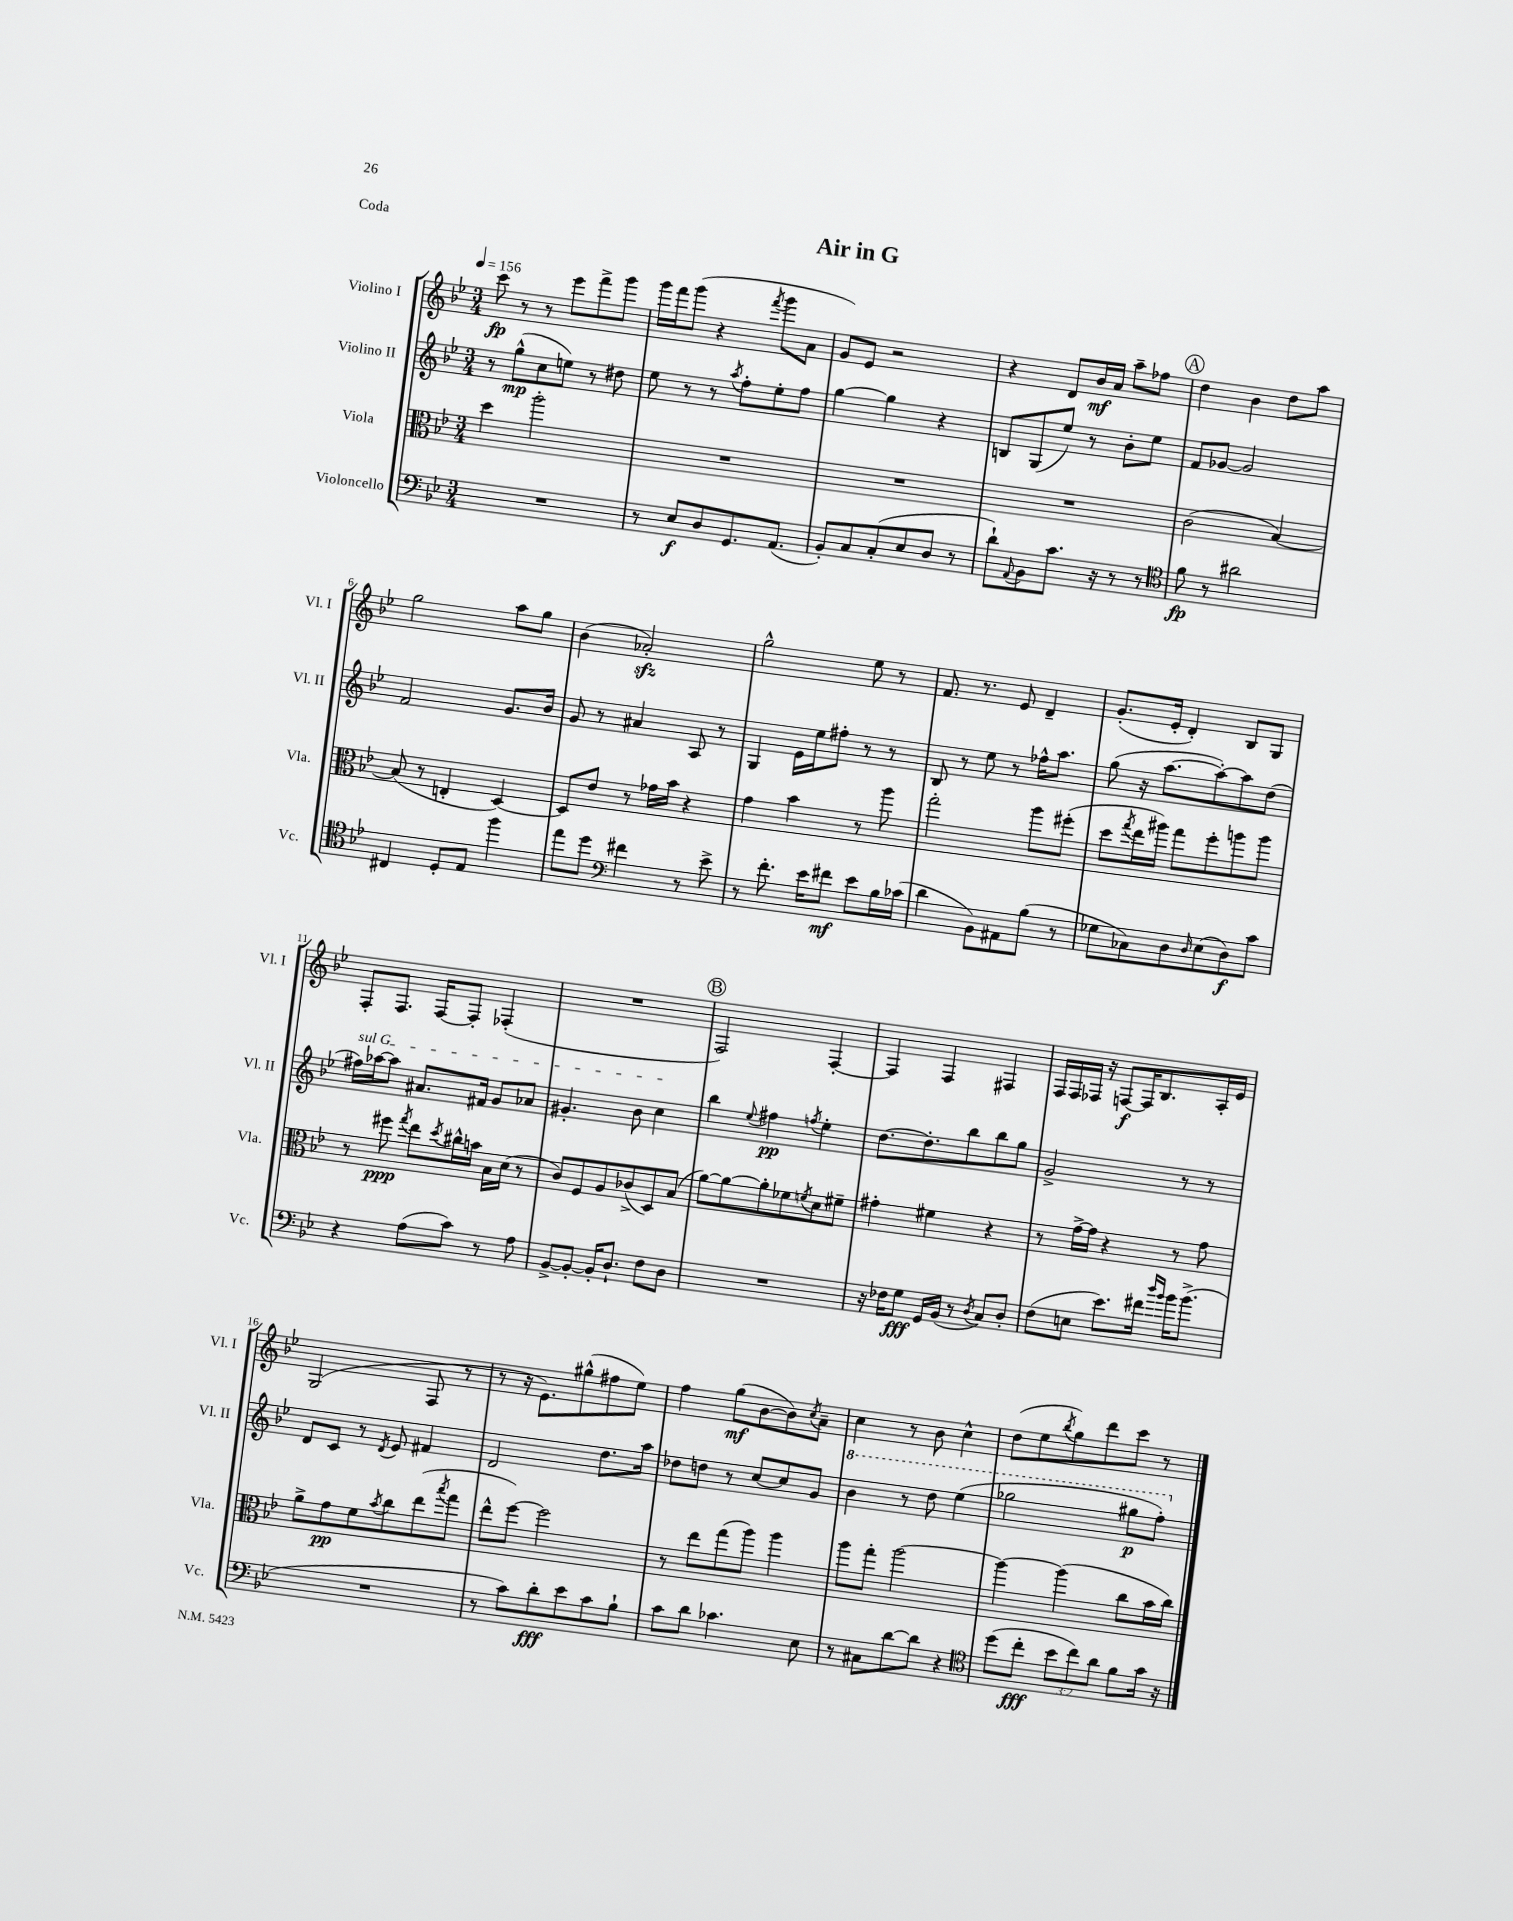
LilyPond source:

\header { title = "Air in G" piece = "Coda" }
<<
\new StaffGroup <<
\new Staff = "s0" \with { instrumentName = "Violino I" shortInstrumentName = "Vl. I" } {
    \clef treble \key bes \major \numericTimeSignature \time 3/4 \tempo 4 = 156
    c'''8\fp r8 r8 ees'''8 f'''8-> g'''8 |
    g'''16 f'''16 g'''8( r4 \acciaccatura { f'''8 } g'''8 a'8 |
    g'8) ees'8 r2 |
    r4 d'8 bes'16\mf a'16 a''8-- fes''8 |
    \mark \markup { \circle "A" } d''4 bes'4 d''8 a''8 |
    g''2 a''8 g''8 |
    bes'4( aes'2-.\sfz) |
    g''2-^ ees''8 r8 |
    f'8. r8. ees'8 d'4-- |
    g'8.-.( ees'16-. d'4-.) bes8 g8 |
    f8-. f8. f16~ f8-. fes4-.( |
    R2. |
    \mark \markup { \circle "B" } f2) f4~-. |
    f4 f4 fis4 |
    f16 f16 fes16 r16 f8~\f f16 bes8. a16-. ees'16 |
    g2( f8 r8 |
    r8 r16 ees'8.) gis''8-^( fis''8 ees''8) |
    f''4 g''8\mf( bes'8~ bes'8) \acciaccatura { c''8 } a'8-- |
    c''4 r8 bes'8 c''4-^ |
    d''8( ees''8 \acciaccatura { bes''8 } g''8) d'''8 c'''8 r8 \bar "|." |
}
\new Staff = "s1" \with { instrumentName = "Violino II" shortInstrumentName = "Vl. II" } {
    \clef treble \key bes \major \numericTimeSignature \time 3/4
    r8 g''8-^\mp( c''8 e''8) r8 dis''8 |
    ees''8 r8 r8 \acciaccatura { a''8 } f''8-. ees''8-. f''8 |
    g''4~ g''4 r4 |
    b8 g8( ees''8) r8 bes'8-. ees''8 |
    \mark \markup { \circle "A" } f'8 ges'8~ ges'2 |
    f'2 g'8. bes'16 |
    g'8 r8 ais'4 a8 r8 |
    g4 ees'16 ees''16 fis''8-. r8 r8 |
    bes8 r8 ees''8 r8 fes''16-^ a''8. |
    g''8( r16 a''8.~ a''8~-.) a''8 d''8( |
    \once \override TextSpanner.bound-details.left.text = \markup { \italic "sul G" } fis''16\startTextSpan) aes''16~ aes''8 ais'8. fis'16 g'8 aes'8 |
    gis'4.-. bes'8 c''4\stopTextSpan |
    \mark \markup { \circle "B" } bes''4 \appoggiatura { ees''8 } fis''4\pp \acciaccatura { f''8 } ees''4-. |
    d''8.~ d''8.-. bes''8 bes''8 g''8 |
    g'2-> r8 r8 |
    d'8 c'8 r8 \acciaccatura { d'8 } ees'8 fis'4 |
    d'2 d''8. a''16 |
    des''8 d''8 r8 c''8~ c''8 g'8 |
    \ottava #1 bes''4 r8 d'''8 ees'''4( |
    ges'''2 gis'''8\p f'''8-.) \ottava #0 \bar "|." |
}
\new Staff = "s2" \with { instrumentName = "Viola" shortInstrumentName = "Vla." } {
    \clef alto \key bes \major \numericTimeSignature \time 3/4
    d''4 a''2-. |
    R2. |
    R2. |
    R2. |
    \mark \markup { \circle "A" } c'2( bes4~) |
    bes8( r8 e4-. d4~) |
    d8 ees'8 r8 ges'16 bes'16 r4 |
    g'4 bes'4 r8 a''8 |
    g''2-. a''8 fis''8-.( |
    d''8 \acciaccatura { g''8 } ees''16 ais''16) g''8 f''8-. a''8 a''8 |
    r8 fis''8\ppp \acciaccatura { g''8 } ees''8 \acciaccatura { d''8 } cis''16-^ b'16 bes16 d'16( r8 |
    c'8) f8 a8 ces'8->( d8) bes8( |
    \mark \markup { \circle "B" } a'8~) a'8~ a'8-. fes'8 \acciaccatura { f'8 } d'8 fis'8-- |
    gis'4-. fis'4 r4 |
    r8 g'16~-> g'16 r4 r8 g'8 |
    a'8-> g'8\pp f'8 \acciaccatura { bes'8 } c''8 ees''8( \acciaccatura { bes''8 } g''8 |
    ees''8-^ f''8~) f''2 |
    r8 ees''8 g''8( a''8) a''4 |
    a''8 g''8-. a''2~ |
    a''4~ a''4( c''8 bes'16 c''16) \bar "|." |
}
\new Staff = "s3" \with { instrumentName = "Violoncello" shortInstrumentName = "Vc." } {
    \clef bass \key bes \major \numericTimeSignature \time 3/4 \override Staff.TupletNumber.text = #tuplet-number::calc-fraction-text
    R2. |
    r8 ees8\f d8 g,8. a,8.( |
    bes,8-.) c8 c8-.( ees8 d8 r8 |
    d'8-!) \appoggiatura { a,8 } bes,8 c'8. r16 r8 r8 |
    \mark \markup { \circle "A" } \clef tenor f'8\fp r8 ais'2 |
    cis4 d8-. ees8 f''4 |
    ees''8 d''8 \clef bass fis'4 r8 ees'8-> |
    r8 f'8.-. ees'16 fis'8\mf ees'8 bes16 ces'16( |
    d'4 bes,8) ais,8 bes8( r8 |
    ges8 ces8) d8 \grace { d16 } ees8( d8\f) c'8 |
    r4 a8( c'8) r8 a8 |
    bes,8~-> bes,8~-. bes,16-. d8.-! f8 d8 |
    \mark \markup { \circle "B" } R2. |
    r16 fes16 g8\fff g,16 bes,16( r8 \acciaccatura { d8 } c8) d8-. |
    f8( e8 ees'8.) fis'16 \grace { d''16 bes'16 } bes'16 bes'8.->( |
    R2. |
    r8 c'8) d'8-.\fff ees'8 c'8 bes8-! |
    c'8 d'8 ces'4. ees8 |
    r8 cis8 d'8~ d'8 r4 |
    \clef tenor d''8( c''8-.\fff \tuplet 3/2 { bes'8 c''8) a'8 } f'8 g'16 r16 \bar "|." |
}
>>
>>
